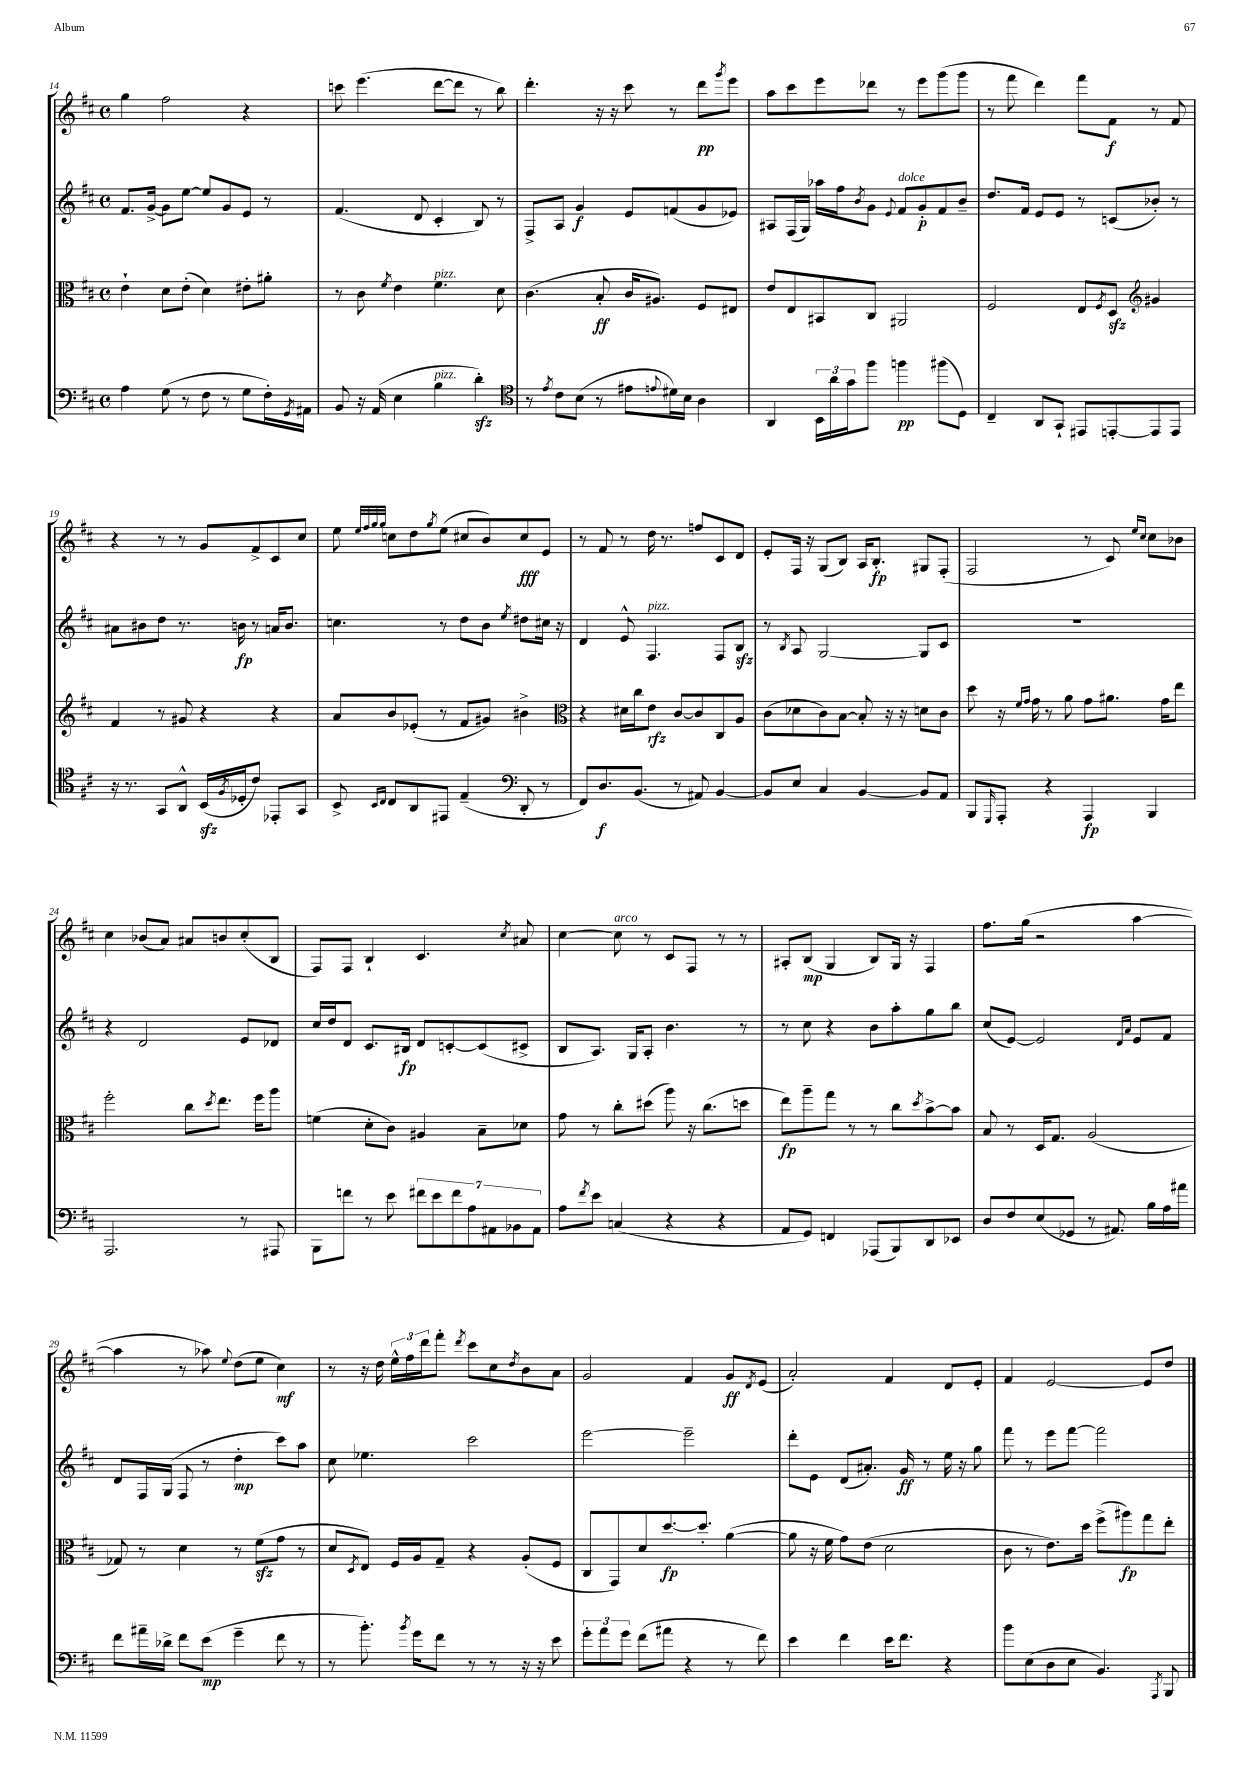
<<
\new StaffGroup <<
\new Staff = "s0" {
    \clef treble \key d \major \defaultTimeSignature \time 4/4
    g''4 fis''2 r4 |
    c'''8 e'''4.( d'''8~ d'''8 r8 b''8) |
    d'''4.-. r16 r16 cis'''8 r8 d'''8\pp \acciaccatura { g'''8 } e'''8 |
    a''8 cis'''8 e'''8 des'''8 r8 e'''8 g'''8( g'''8 |
    r8 fis'''8 d'''4) fis'''8 fis'8\f r8 fis'8 |
    r4 r8 r8 g'8 fis'8-> cis'8 cis''8 |
    e''8 \grace { e''32 fis''32 g''32 g''32 } c''8 d''8 \acciaccatura { g''8 } e''8( cis''8 b'8) cis''8\fff e'8 |
    r8 fis'8 r8 d''16 r8. f''8 cis'8 d'8 |
    e'8-. fis16 r16 g8( b8) a16 b8.-.\fp gis8 fis8-.( |
    fis2 r8 cis'8) \grace { e''16 cis''16 } cis''8 bes'8 |
    cis''4 bes'8( a'8) ais'8 b'8 cis''8-.( b8 |
    fis8) fis8 b4-! cis'4. \acciaccatura { cis''8 } ais'8 |
    cis''4~ cis''8^\markup { \italic "arco" } r8 cis'8 fis8 r8 r8 |
    ais8-. b8\mp( g4 b8) g16 r16 fis4 |
    fis''8. g''16( r2 a''4~ |
    a''4 r8 aes''8) \appoggiatura { e''8 } d''8( e''8 cis''4\mf) |
    r8 r16 d''16 \tuplet 3/2 { e''16-^ fis''16 d'''16 } fis'''8-. \acciaccatura { d'''8 } cis'''8 cis''8 \acciaccatura { d''8 } b'8 a'8 |
    g'2 fis'4 g'8\ff \acciaccatura { d'8 } e'8( |
    a'2-.) fis'4 d'8 e'8-. |
    fis'4 e'2~ e'8 d''8 \bar "|." |
}
\new Staff = "s1" {
    \clef treble \key d \major \defaultTimeSignature \time 4/4
    fis'8. g'16~-> g'8 e''8~ e''8 g'8 e'8 r8 |
    fis'4.( d'8 cis'4-. b8) r8 |
    fis8-> a8 g'4\f e'8 f'8( g'8 ees'8) |
    ais8 fis16( g16) aes''16 fis''16 \acciaccatura { b'8 } g'8 \appoggiatura { e'8 } fis'8^\markup { \italic "dolce" } g'8-.\p fis'8 b'8-- |
    d''8. fis'16 e'8 e'8 r8 c'8( bes'8-.) r8 |
    ais'8 bis'8 d''8 r8. b'16\fp r8 a'16 b'8. |
    c''4. r8 d''8 b'8 \acciaccatura { e''8 } dis''8 cis''16 r16 |
    d'4 e'8-^ fis4.^\markup { \italic "pizz." } fis8 b8\sfz |
    r8 \acciaccatura { b8 } a8 g2~ g8 cis'8 |
    R1 |
    r4 d'2 e'8 des'8 |
    cis''16 d''16 d'8 cis'8. bis16\fp d'8 c'8~-. c'8( cis'8-> |
    b8 a8.) g16 a8-. b'4. r8 |
    r8 cis''8 r4 b'8 a''8-. g''8 b''8 |
    cis''8( e'8~) e'2 \grace { d'16 a'16 } e'8 fis'8 |
    d'8 fis16 g16( fis8 r8 d''4-.\mp cis'''8) a''8 |
    cis''8 ees''4. cis'''2 |
    e'''2~ e'''2-- |
    d'''8-. e'8 d'8( ais'8.-.) g'16\ff r8 e''16 r16 g''8 |
    fis'''8 r8 e'''8 fis'''8~ fis'''2 \bar "|." |
}
\new Staff = "s2" {
    \clef alto \key d \major \defaultTimeSignature \time 4/4
    e'4-! d'8 e'8-.( d'4) eis'8-. ais'8-. |
    r8 cis'8 \acciaccatura { fis'8 } e'4 fis'4.^\markup { \italic "pizz." } d'8 |
    cis'4.( b8-.\ff cis'16 ais8.) fis8 eis8 |
    e'8 e8 bis,8 cis8 ais,2 |
    fis2 e8 \acciaccatura { fis8 } d8\sfz \clef treble gis'4 |
    fis'4 r8 gis'8 r4 r4 |
    a'8 b'8 ees'8-.( r8 fis'8 gis'8) bis'4-> |
    \clef alto r4 dis'16 cis''16 e'8\rfz cis'8~ cis'8 cis8 a8 |
    cis'8( des'8 cis'8) b8~ b8-. r16 r16 d'8 cis'8 |
    d''8 r16 \grace { fis'16 g'16 } g'16 r8 a'8 g'8 ais'8. g'16 e''8 |
    fis''2-. cis''8 \acciaccatura { d''8 } e''8. fis''16 a''8 |
    f'4( d'8-. cis'8) ais4 b8-- des'8 |
    g'8 r8 cis''8-. dis''8( a''8) r16 cis''8.( d''8 |
    e''8\fp) a''8-- g''8 r8 r8 cis''8 \acciaccatura { d''8 } b'8~-> b'8 |
    b8 r8 d16 g8. a2( |
    ges8) r8 d'4 r8 fis'8\sfz( g'8 r8 |
    d'8 \acciaccatura { d8 } e8) fis16 a16 g8-- r4 a8-.( fis8 |
    cis8 g,8) d'8 d''8.~\fp d''8.-. a'4~( |
    a'8 r16 fis'16 g'8) e'8( d'2 |
    cis'8 r8 e'8.) d''16 fis''8->( ais''8\fp) g''8 e''8-. \bar "|." |
}
\new Staff = "s3" {
    \clef bass \key d \major \defaultTimeSignature \time 4/4
    a4 g8( r8 fis8 r8 g8 fis16-.) \acciaccatura { g,8 } ais,16 |
    b,8 r16 a,16( e4 b4^\markup { \italic "pizz." } d'4-.\sfz) |
    \clef tenor r8 \acciaccatura { e'8 } cis'8 b8( r8 eis'8 \appoggiatura { e'8 } dis'16) b16 a4 |
    a,4 \tuplet 3/2 { b,16 a'16 g'16 } fis''8 f''4\pp fis''8( d8) |
    cis4-- a,8 g,8-! eis,8 e,8~-. e,8 e,8 |
    r16 r8. g,8 a,8-^ b,16\sfz( \acciaccatura { fis8 } des16-. cis'8) ees,8-. g,8 |
    b,8-> \grace { b,16 cis16 } cis8 a,8 eis,8 e4--( \clef bass d,8-. r8 |
    fis,8) d8.\f b,8.( r8 ais,8) b,4~ |
    b,8 e8 cis4 b,4~ b,8 a,8 |
    b,,8 \grace { g,,16 } a,,8-. r4 a,,4\fp b,,4 |
    a,,2. r8 ais,,8 |
    b,,8 f'8 r8 e'8 \tuplet 7/4 { fis'8 e'8 fis'8 a8 ais,8 bes,8 ais,8 } |
    a8 \acciaccatura { fis'8 } e'8 c4( r4 r4 |
    a,8 g,8) f,4 aes,,8( b,,8) d,8 ees,8 |
    d8 fis8 e8( ges,8 r8 ais,8.) b16 a16 ais'16 |
    fis'8 ais'16-- des'16-> fis'8 e'8\mp( g'4-- fis'8 r8 |
    r8 b'8.-.) \acciaccatura { b'8 } g'16 fis'8 r8 r8 r16 r16 e'8 |
    \tuplet 3/2 { g'8-. a'8 g'8 } fis'8( ais'8 r4 r8 fis'8) |
    e'4 fis'4 e'16 fis'8. r4 |
    b'8 e8( d8 e8 b,4.) \acciaccatura { a,,8 } b,,8 \bar "|." |
}
>>
>>
\layout { \context { \Score currentBarNumber = #14 } }
